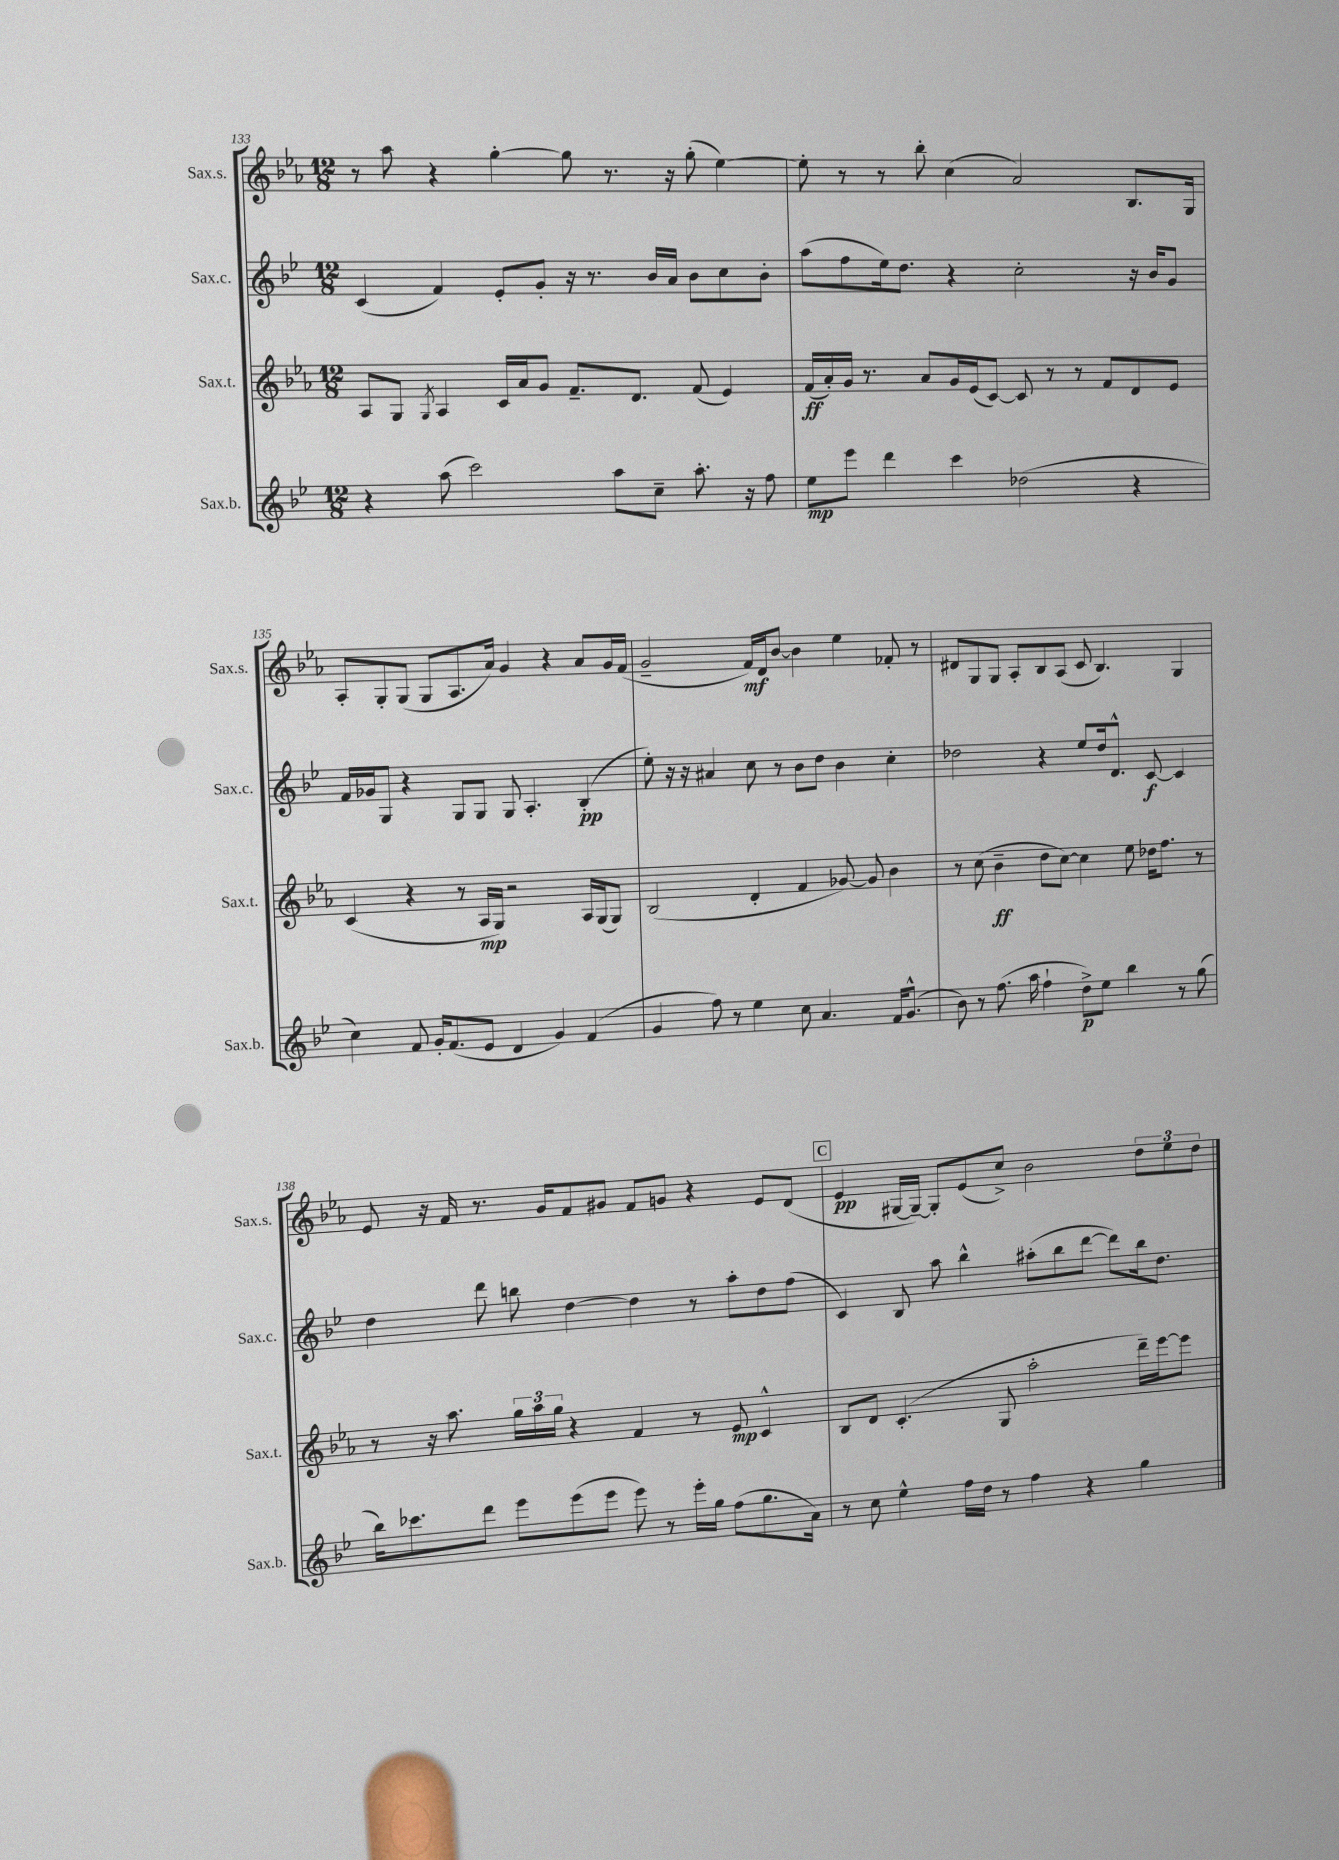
<<
\new StaffGroup <<
\new Staff = "s0" \with { instrumentName = "Sax.s." shortInstrumentName = "Sax.s." } {
    \clef treble \key ees \major \numericTimeSignature \time 12/8
    r8 aes''8 r4 g''4~-. g''8 r8. r16 g''8-.( ees''4~) |
    ees''8-. r8 r8 bes''8-. c''4( aes'2) bes8. g16 |
    aes8-. g8-. g8( g8 aes8. aes'16) g'4 r4 aes'8 g'16 f'16( |
    g'2-- f'16\mf) d'16 bes'8~ bes'4 ees''4 fes'8-. r8 |
    dis'8 g8 g8 aes8-. bes8 aes8( c'8 bes4.) g4 |
    ees'8 r16 f'16 r8. g'16 f'8 gis'8 f'8 g'8 r4 ees'8 d'8( |
    \mark \markup { \box "C" } ees'4\pp gis16~ gis16~--) gis8-. ees'8( c''8->) bes'2 \tuplet 3/2 { d''8 ees''8 d''8 } \bar "|." |
}
\new Staff = "s1" \with { instrumentName = "Sax.c." shortInstrumentName = "Sax.c." } {
    \clef treble \key bes \major \numericTimeSignature \time 12/8
    c'4( f'4) ees'8-. g'8-. r16 r8. bes'16 a'16 bes'8 c''8 bes'8-. |
    a''8( f''8 ees''16) d''8. r4 c''2-. r16 bes'16 g'8 |
    f'16 ges'16 g8 r4 g8 g8 g8 a4.-. bes4-.\pp( |
    ees''8-.) r16 r16 ais'4 c''8 r8 bes'8 d''8 bes'4 c''4-. |
    des''2 r4 ees''8 des''16 d'8.-^ c'8~\f c'4 |
    d''4 d'''8 b''8 d''4~ d''4 r8 a''8-. d''8 f''8( |
    \mark \markup { \box "C" } c'4) bes8 a''8 bes''4-^ ais''8-.( bes''8 d'''8~ d'''8) bes''16 d''8. \bar "|." |
}
\new Staff = "s2" \with { instrumentName = "Sax.t." shortInstrumentName = "Sax.t." } {
    \clef treble \key ees \major \numericTimeSignature \time 12/8
    aes8 g8 \acciaccatura { g8 } aes4 c'16 aes'16 g'8 f'8.-- d'8. f'8( ees'4) |
    f'16\ff( aes'16-.) g'16 r8. aes'8 g'16 ees'16( c'8~) c'8 r8 r8 f'8 d'8 ees'8 |
    c'4( r4 r8 aes16\mp g16) r2 aes16 g16( g8) |
    bes2( d'4-. f'4 ges'8~) ges'8 bes'4 |
    r8 c''8( bes'4--\ff d''8 c''8~) c''4 ees''8 des''16 f''8. r8 |
    r8 r16 aes''8. \tuplet 3/2 { g''16 aes''16 g''16 } r4 f'4 r8 ees'8\mp c'4-^ |
    \mark \markup { \box "C" } bes8 d'8 c'4.-.( g8 aes''2-. d'''16--) ees'''16~ ees'''8 \bar "|." |
}
\new Staff = "s3" \with { instrumentName = "Sax.b." shortInstrumentName = "Sax.b." } {
    \clef treble \key bes \major \numericTimeSignature \time 12/8
    r4 a''8( c'''2) a''8 c''8-- a''8.-. r16 f''8 |
    ees''8\mp ees'''8 d'''4 c'''4 des''2( r4 |
    c''4) f'8 g'16-. f'8.( ees'8 d'4 g'4) f'4( |
    g'4 f''8) r8 ees''4 c''8 a'4. f'16 g'8.-^( |
    bes'8) r8 f''8.( a''16 f''4-! d''8->\p) ees''8 bes''4 r8 g''8( |
    bes''16) ces'''8. d'''8 ees'''8 ees'''8( ees'''8 ees'''8) r8 ees'''16-. g''16 f''8( g''8. a'16) |
    \mark \markup { \box "C" } r8 c''8 ees''4-^ f''16 d''16 r8 f''4 r4 g''4 \bar "|." |
}
>>
>>
\layout { \context { \Score currentBarNumber = #133 } }
